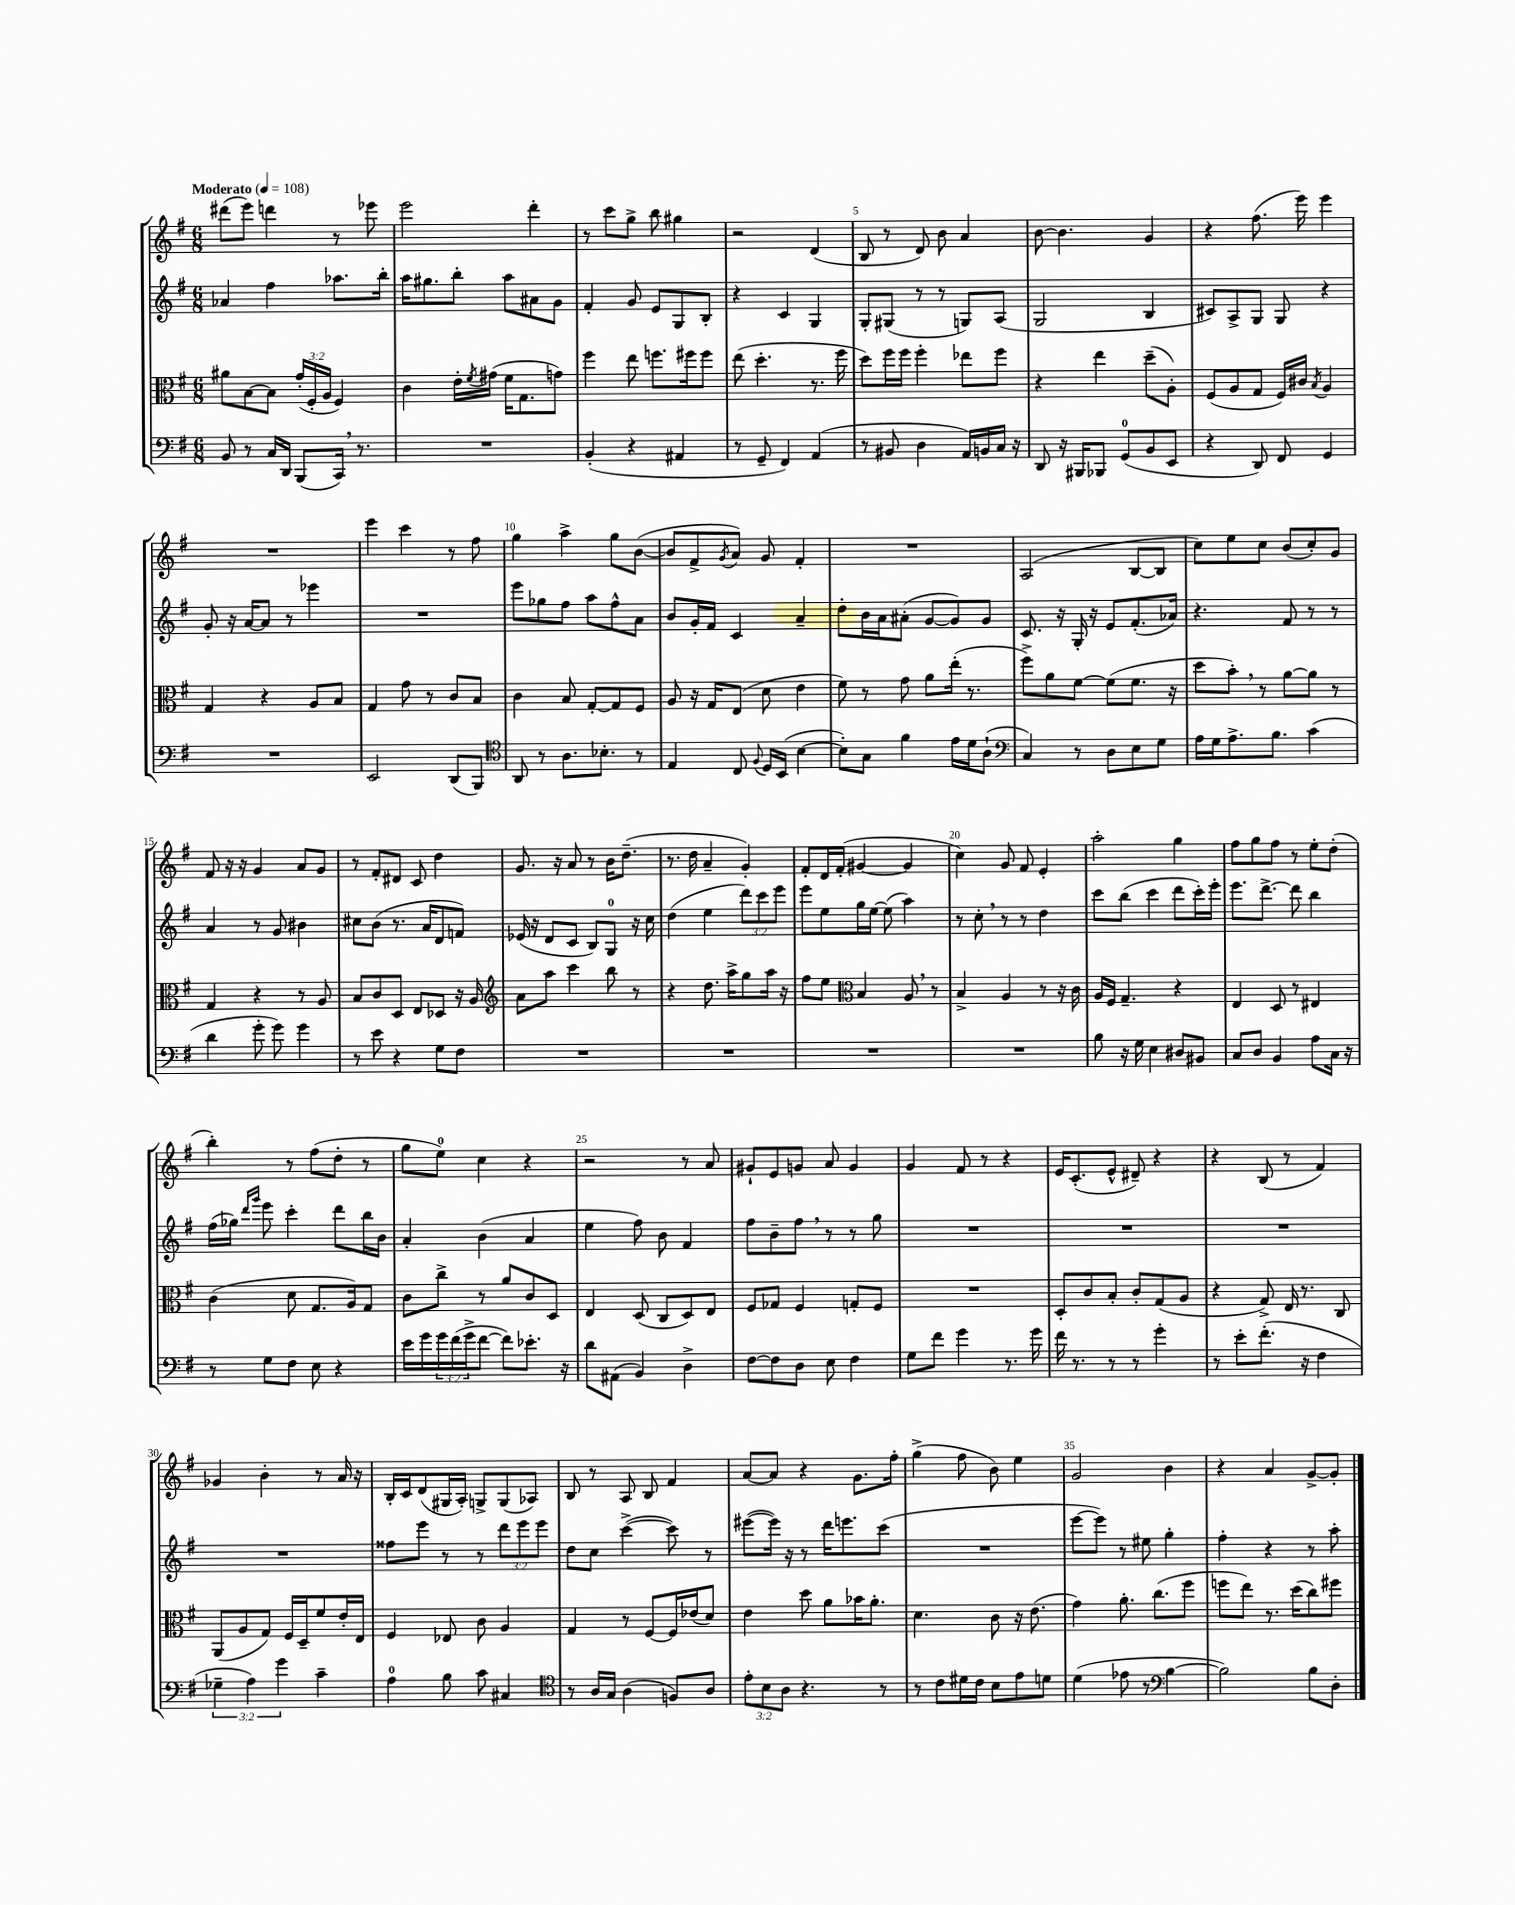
<<
\new StaffGroup <<
\new Staff = "s0" {
    \clef treble \key g \major \numericTimeSignature \time 6/8 \tempo "Moderato" 4 = 108
    dis'''8( e'''8) d'''4 r8 ees'''8 |
    e'''2 d'''4-. |
    r8 c'''8 g''8-> b''8 gis''4 |
    r2 d'4( |
    b8 r8 d'8) b'8 a'4 |
    b'8~ b'4. g'4 |
    r4 fis''8.( e'''16) e'''4 |
    R2. |
    e'''4 c'''4 r8 fis''8 |
    g''4 a''4-> g''8 b'8~( |
    b'8 fis'8-> \acciaccatura { g'8 } a'8) g'8 fis'4-. |
    R2. |
    a2( b8~ b8 |
    c''8) e''8 c''8 b'8( c''8-.) g'8 |
    fis'8 r16 r16 g'4 a'8 g'8 |
    r8 fis'8-. dis'8 c'8 d''4 |
    g'8. r16 a'8 r8 b'16 d''8.--( |
    r8. d''16 a'4-- g'4-.) |
    fis'8-. d'16 fis'16-.( gis'4~ gis'4 |
    c''4) g'8 fis'8 e'4-. |
    a''2-. g''4 |
    fis''8 g''8 fis''8 r8 e''8-. d''8-.( |
    b''4-.) r8 fis''8( d''8-. r8 |
    g''8 e''8-0) c''4 r4 |
    r2 r8 a'8 |
    gis'8-! e'8 g'8 a'8 g'4 |
    g'4 fis'8 r8 r4 |
    e'16 c'8.-.( e'8-^ dis'8--) r4 |
    r4 b8( r8 fis'4) |
    ges'4 b'4-. r8 a'16 r16 |
    b16-. c'16 d'8( gis16 a16-.) g8-> g8( aes8) |
    b8 r8 a8 b8 fis'4 |
    a'8~ a'8 r4 g'8. fis''16-. |
    g''4->( fis''8 b'8) e''4 |
    g'2 b'4 |
    r4 a'4 g'8~-> g'8-. \bar "|." |
}
\new Staff = "s1" {
    \clef treble \key g \major \numericTimeSignature \time 6/8 \override Staff.TupletNumber.text = #tuplet-number::calc-fraction-text
    aes'4 fis''4 aes''8. b''16-. |
    a''16 gis''8. b''8-. a''8 ais'8 g'8 |
    fis'4-. g'8 e'8 g8 b8-. |
    r4 c'4 g4 |
    g8-. gis8( r8 r8 g8) a8( |
    g2 b4 |
    cis'8) a8-> g8 g8 r4 |
    g'8-. r16 a'16~ a'8 r8 ees'''4 |
    R2. |
    e'''8 ges''8 fis''8 a''8 fis''8-^ a'8 |
    b'8 g'16-. fis'16 c'4 a'4-- |
    d''8-. b'16 a'16 ais'8-.( g'8~ g'8) g'8 |
    c'8. r16 g16-. r16 e'8 fis'8.-.( aes'16) |
    r4. fis'8 r8 r8 |
    a'4 r8 g'8 bis'4 |
    cis''8 b'8( r8. a'16 d'8 f'8) |
    ees'16( r16 d'8 c'8 b8) g8-0 r16 c''16 |
    d''4( e''4 \tuplet 3/2 { d'''8) c'''8 e'''8 } |
    e'''8 e''8 g''16 e''16~ e''8( a''4) |
    r8 c''8-. \breathe r8 r8 d''4 |
    c'''8 b''8( c'''4 d'''8 c'''16-.) e'''16-. |
    e'''8. d'''8.~-> d'''8 b''4 |
    fis''16( ges''16) \grace { d'''16 g'''16 } e'''8 c'''4-. d'''8 b''16 b'16 |
    a'4-. b'4( a'4 |
    e''4 fis''8) b'8 fis'4 |
    fis''8 b'8-- fis''8 \breathe r8 r8 g''8 |
    R2. |
    R2. |
    R2. |
    R2. |
    fisis''8 e'''8 r8 r8 \tuplet 3/2 { d'''8 e'''8 e'''8 } |
    d''8 c''8 c'''4~->( c'''8) r8 |
    eis'''8~( eis'''16) r16 r8 d'''16 e'''8. c'''8( |
    R2. |
    e'''8~ e'''8) r8 eis''8 g''4-. |
    fis''4-. r4 r8 a''8-. \bar "|." |
}
\new Staff = "s2" {
    \clef alto \key g \major \numericTimeSignature \time 6/8 \override Staff.TupletNumber.text = #tuplet-number::calc-fraction-text
    ais'8 b8~ b8 \tuplet 3/2 { g'16-.( fis16-. a16 } fis4) |
    c'4 e'16-. \acciaccatura { fis'8 } gis'16( fis'16 g8. g'8) |
    fis''4 e''8 f''8. fis''16 fis''8 |
    e''8( d''4.-. r8. fis''16 |
    d''8) fis''16 fis''16 fis''4-. ees''8 fis''8 |
    r4 e''4 d''8--( a8-.) |
    fis8( a8 g8 fis16) cis'16 \acciaccatura { b8 } a4 |
    g4 r4 a8 b8 |
    g4 g'8 r8 c'8 b8 |
    c'4 b8 g8~-. g8 fis8 |
    a8 r16 g16 e8( d'8 e'4 |
    fis'8) r8 g'8 a'8 e''16-.( r8. |
    fis''8->) a'8 fis'8~ fis'8( fis'8. r16 |
    d''8 b'8-.) \breathe r8 a'8~ a'8 r8 |
    g4 r4 r8 a8 |
    b8 c'8 d8 e8 des8 r16 a16 |
    \clef treble a'8 a''8 c'''4 b''8 r8 |
    r4 d''8. a''16-> g''8 a''16 r16 |
    fis''8 e''8 \clef alto b4 a8 \breathe r8 |
    b4-> a4 r8 r16 c'16 |
    a16 fis16 g4.-- r4 |
    e4 d8 r8 eis4 |
    c'4( d'8 g8. a16) g8 |
    c'8 c''8-> r8 a'8 c'8 d8 |
    e4 d8( c8 d8) e8 |
    fis8 ges8 fis4 g8-. fis8 |
    R2. |
    d8-. c'8 b8-. c'8-. g8( a8 |
    r4 g8->) e16 r8. c8 |
    a,8( a8 g8) fis16 d16-- fis'8 e'16-. e16 |
    fis4 ees8 c'8 a4 |
    g4 r8 fis8~ fis16 ees'16( d'8) |
    e'4 d''8 a'8 bes'16 a'8.-. |
    d'4. c'8 r16 e'8.( |
    g'4) a'8.-. c''8.( fis''8 |
    f''8 e''8) r8. d''16( c''8) fis''8 \bar "|." |
}
\new Staff = "s3" {
    \clef bass \key g \major \numericTimeSignature \time 6/8 \override Staff.TupletNumber.text = #tuplet-number::calc-fraction-text
    b,8 r8 c16 d,16 b,,8( c,16) \breathe r8. |
    R2. |
    b,4-.( r4 ais,4 |
    r8 g,8-- fis,4) a,4( |
    r8 bis,8 d4 a,16) b,16 c16 r16 |
    d,8 r16 bis,,16 bes,,8 g,8-0( b,8 e,8 |
    r4 d,8) fis,8 g,4 |
    R2. |
    e,2 d,8( b,,8) |
    \clef tenor a,8 r8 a8. bes8.-. r8 |
    e4 c8 \appoggiatura { fis8 } d16 b,16( b4~ |
    b8-.) g8 fis'4 e'16 d'16 a8-!( |
    \clef bass c4) r8 d8 e8 g8 |
    a16 g16 a8.-> b8. c'4( |
    d'4 g'8-. g'8) g'4 |
    r8 e'8 r4 g8 fis8 |
    R2. |
    R2. |
    R2. |
    R2. |
    b8 r16 g16 e4 dis8 bis,8 |
    c8 d8 b,4 a8 c16 r16 |
    r8 g8 fis8 e8 r4 |
    e'16 g'16 \tuplet 3/2 { g'16 fis'16( g'16-> } fis'8~ fis'8) ees'8.-. r16 |
    d'8 ais,8( b,4) d4-> |
    fis8~ fis8 d8 e8 fis4 |
    g8 fis'8 g'4 r8. g'16 |
    fis'16 r8. r8 r8 g'4-. |
    r8 e'8-. fis'8.-.( r16 fis4 |
    \tuplet 3/2 { ges4-- a4) g'4 } c'4-- |
    a4-0 b8 c'8 cis4 |
    \clef tenor r8 a16 g16 a4( f8) a8 |
    \tuplet 3/2 { e'8-. b8 a8 } r4. r8 |
    r8 c'8 dis'16 c'16 b8 e'8 d'8 |
    d'4( ees'8 r8 \clef bass b4~ |
    b2) b8 d8-. \bar "|." |
}
>>
>>
\layout { \context { \Score \override BarNumber.break-visibility = ##(#f #t #t) barNumberVisibility = #(every-nth-bar-number-visible 5) } }
